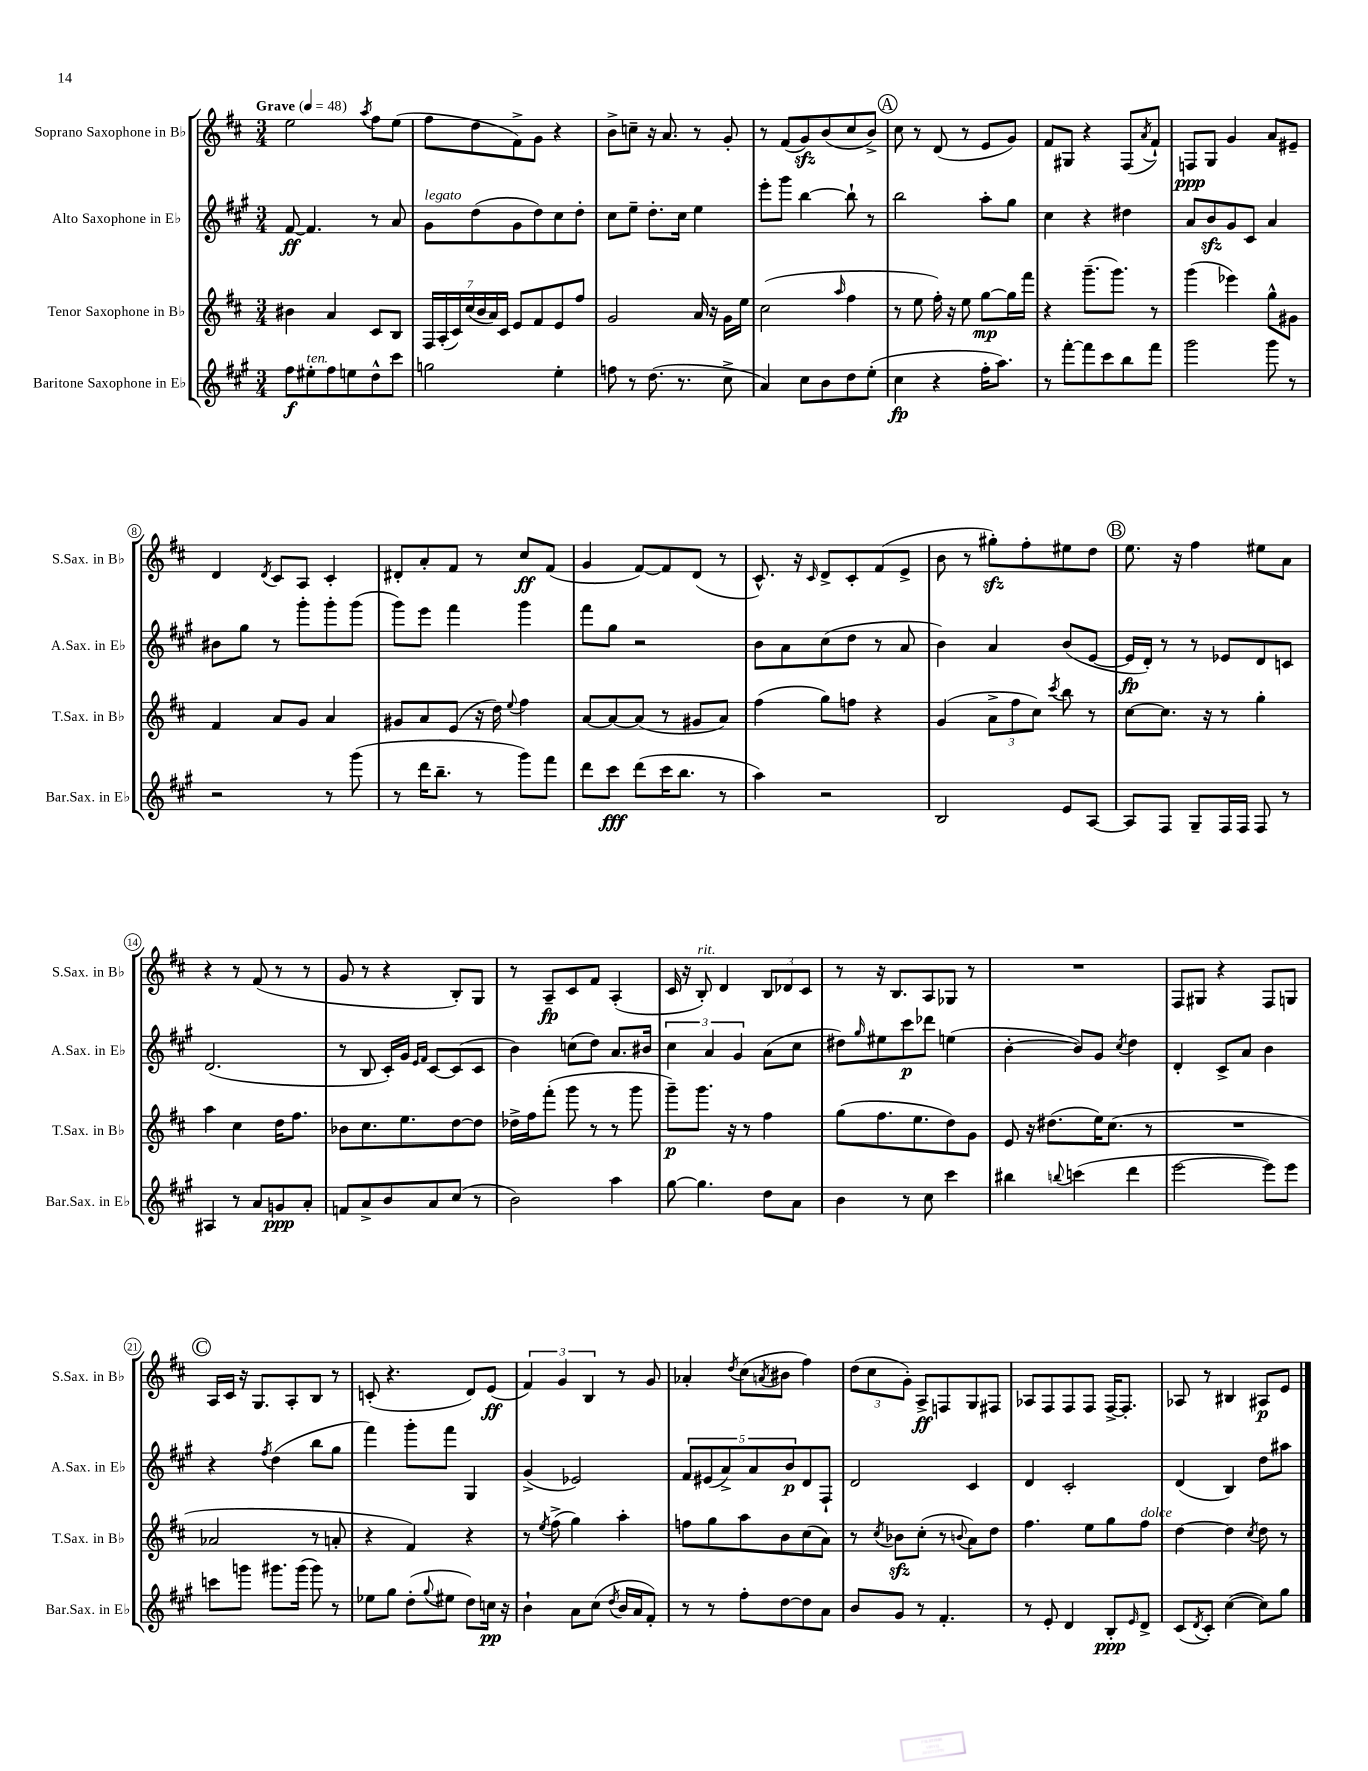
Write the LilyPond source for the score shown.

<<
\new StaffGroup <<
\new Staff = "s0" \with { instrumentName = "Soprano Saxophone in Bb" shortInstrumentName = "S.Sax. in Bb" } {
    \clef treble \key d \major \numericTimeSignature \time 3/4 \tempo "Grave" 4 = 48
    e''2 \acciaccatura { a''8 } fis''8 e''8( |
    fis''8 d''8 fis'8->) g'8 r4 |
    b'8-> c''8-- r16 a'8. r8 g'8-. |
    r8 fis'8( g'8\sfz) b'8( cis''8 b'8->) |
    \mark \markup { \circle "A" } cis''8 r8 d'8( r8 e'8 g'8) |
    fis'8 gis8 r4 fis8( \acciaccatura { a'8 } fis'8-!) |
    f8\ppp g8 g'4 a'8 eis'8-- |
    d'4 \acciaccatura { d'8 } cis'8 a8 cis'4-. |
    dis'8-. a'8-. fis'8 r8 cis''8\ff fis'8( |
    g'4 fis'8~) fis'8 d'8( r8 |
    cis'8.-^) r16 \grace { cis'16 } d'8-> cis'8-. fis'8( e'8-> |
    b'8 r8 gis''8-.\sfz) fis''8-. eis''8 d''8 |
    \mark \markup { \circle "B" } e''8. r16 fis''4 eis''8 a'8 |
    r4 r8 fis'8( r8 r8 |
    g'8 r8 r4 b8-.) g8 |
    r8 a8--\fp cis'8 fis'8 a4-.( |
    cis'16 r16 b8-.^\markup { \italic "rit." }) d'4 \tuplet 3/2 { b8 des'8 cis'8 } |
    r8 r16 b8. a8 ges8 r8 |
    R2. |
    fis8 gis8 r4 fis8 g8 |
    \mark \markup { \circle "C" } a16 cis'16 r16 g8. a8-. b8 r8 |
    c'8-.( r4. d'8) e'8\ff( |
    \tuplet 3/2 { fis'4) g'4 b4 } r8 g'8 |
    aes'4-. \acciaccatura { d''8 } cis''8( \acciaccatura { a'8 } bis'8 fis''4) |
    \tuplet 3/2 { d''8( cis''8 g'8-.) } a8->\ff f8 g8 fis8 |
    aes8 fis8 fis8 fis8 fis16~-> fis8.-. |
    aes8 r8 bis4 ais8\p e'8 \bar "|." |
}
\new Staff = "s1" \with { instrumentName = "Alto Saxophone in Eb" shortInstrumentName = "A.Sax. in Eb" } {
    \clef treble \key a \major \numericTimeSignature \time 3/4
    fis'8~\ff fis'4. r8 a'8 |
    gis'8^\markup { \italic "legato" } d''8( gis'8 d''8) cis''8 d''8-. |
    cis''8 e''8-- d''8.-. cis''16 e''4 |
    e'''8-. gis'''8 b''4~ b''8-! r8 |
    \mark \markup { \circle "A" } b''2 a''8-. gis''8 |
    cis''4 r4 dis''4 |
    a'8 b'8\sfz gis'8 cis'8 a'4 |
    bis'8 gis''8 r8 gis'''8-. gis'''8-. gis'''8( |
    gis'''8) e'''8 fis'''4 gis'''4 |
    fis'''8 gis''8 r2 |
    b'8 a'8 cis''8( d''8 r8 a'8 |
    b'4) a'4 b'8( e'8~ |
    \mark \markup { \circle "B" } e'16\fp d'16-.) r8 r8 ees'8 d'8 c'8 |
    d'2.( |
    r8 b8 cis'16-.) gis'16 \grace { e'16 fis'16 } cis'8~ cis'8( cis'8 |
    b'4) c''8( d''8) a'8. bis'16 |
    \tuplet 3/2 { cis''4 a'4 gis'4 } a'8( cis''8 |
    dis''8) \grace { gis''16 } eis''8 cis'''8\p des'''8 e''4( |
    b'4~-. b'8) gis'8 \acciaccatura { cis''8 } d''4 |
    d'4-. cis'8-> a'8 b'4 |
    \mark \markup { \circle "C" } r4 \acciaccatura { fis''8 } d''4( b''8 gis''8 |
    fis'''4) gis'''8-. fis'''8 gis4 |
    gis'4->( ees'2) |
    \tuplet 5/4 { fis'8 eis'8( a'8->) a'8 b'8\p } d'8 fis8-! |
    d'2 cis'4 |
    d'4 cis'2-. |
    d'4( b4) d''8 ais''8 \bar "|." |
}
\new Staff = "s2" \with { instrumentName = "Tenor Saxophone in Bb" shortInstrumentName = "T.Sax. in Bb" } {
    \clef treble \key d \major \numericTimeSignature \time 3/4
    bis'4 a'4 cis'8 b8 |
    \tuplet 7/4 { fis16 a16-.( cis'16) cis''16( b'16 a'16) cis'16 } e'8 fis'8 e'8 fis''8 |
    g'2 a'16 r16 g'16 e''16 |
    cis''2( \grace { a''16 } fis''4 |
    \mark \markup { \circle "A" } r8 e''8 fis''16-.) r16 e''8 g''8~\mp g''16 fis'''16 |
    r4 g'''8.--( g'''8.) r8 |
    g'''4( ees'''4) g''8-^ gis'8 |
    fis'4 a'8 g'8 a'4 |
    gis'8 a'8 e'8( r16 d''16) \appoggiatura { e''8 } fis''4 |
    a'8~ a'8~ a'8( r8 gis'8 a'8) |
    fis''4( g''8) f''8 r4 |
    g'4( \tuplet 3/2 { a'8-> fis''8 cis''8) } \acciaccatura { cis'''8 } b''8 r8 |
    \mark \markup { \circle "B" } cis''8~ cis''8. r16 r8 g''4-. |
    a''4 cis''4 d''16 fis''8. |
    bes'8 cis''8. e''8. d''8~ d''8 |
    des''16-> fis''16 fis'''8-.( g'''8 r8 r8 g'''8 |
    g'''8--\p) g'''8. r16 r8 fis''4 |
    g''8( fis''8. e''8. d''8) g'8 |
    e'8 r16 dis''8.( e''16) cis''8.( r8 |
    R2. |
    \mark \markup { \circle "C" } aes'2 r8 a'8-. |
    r4 fis'4) r4 |
    r8 \acciaccatura { e''8 } fis''8->( g''4) a''4-. |
    f''8 g''8 a''8 b'8 cis''8( a'8) |
    r8 \acciaccatura { cis''8 } bes'8\sfz cis''8-.( r8 \appoggiatura { b'8 } a'8) d''8 |
    fis''4. e''8 g''8 fis''8^\markup { \italic "dolce" } |
    d''4~ d''4 \acciaccatura { cis''8 } d''8 r8 \bar "|." |
}
\new Staff = "s3" \with { instrumentName = "Baritone Saxophone in Eb" shortInstrumentName = "Bar.Sax. in Eb" } {
    \clef treble \key a \major \numericTimeSignature \time 3/4
    fis''8\f eis''8-.^\markup { \italic "ten." } fis''8 e''8 d''8-^ cis'''8 |
    g''2 e''4-. |
    f''8 r8 d''8.( r8. cis''8-> |
    a'4) cis''8 b'8 d''8 e''8-.( |
    \mark \markup { \circle "A" } cis''4\fp r4 fis''16-. a''8.) |
    r8 fis'''8~-. fis'''8 cis'''8 b''8 fis'''8 |
    gis'''2 gis'''8 r8 |
    r2 r8 gis'''8( |
    r8 d'''16 b''8.-- r8 gis'''8) fis'''8 |
    d'''8 cis'''8\fff d'''8( cis'''16 b''8. r8 |
    a''4) r2 |
    b2 e'8 a8~ |
    \mark \markup { \circle "B" } a8 fis8 gis8-- fis16 fis16 fis8 r8 |
    ais4 r8 a'8 g'8\ppp a'8-. |
    f'8 a'8-> b'8 a'8 cis''8( r8 |
    b'2) a''4 |
    gis''8~ gis''4. d''8 a'8 |
    b'4 r8 cis''8 cis'''4 |
    bis''4 \appoggiatura { b''8 } c'''4( d'''4 |
    e'''2~ e'''8) e'''8 |
    \mark \markup { \circle "C" } c'''8 g'''8 gis'''8. gis'''16( gis'''8) r8 |
    ees''8 gis''8 d''8-.( \appoggiatura { gis''8 } eis''8 d''8) c''16\pp r16 |
    b'4-! a'8 cis''8( \acciaccatura { d''8 } b'16 a'16 fis'8-.) |
    r8 r8 fis''8-. d''8~ d''8 a'8 |
    b'8 gis'8 r8 fis'4.-. |
    r8 e'8-. d'4 b8-.\ppp \grace { e'16 } d'8-> |
    cis'8( \acciaccatura { d'8 } cis'8-.) cis''4~( cis''8) gis''8 \bar "|." |
}
>>
>>
\layout { \context { \Score \override BarNumber.stencil = #(make-stencil-circler 0.1 0.3 ly:text-interface::print) } }
